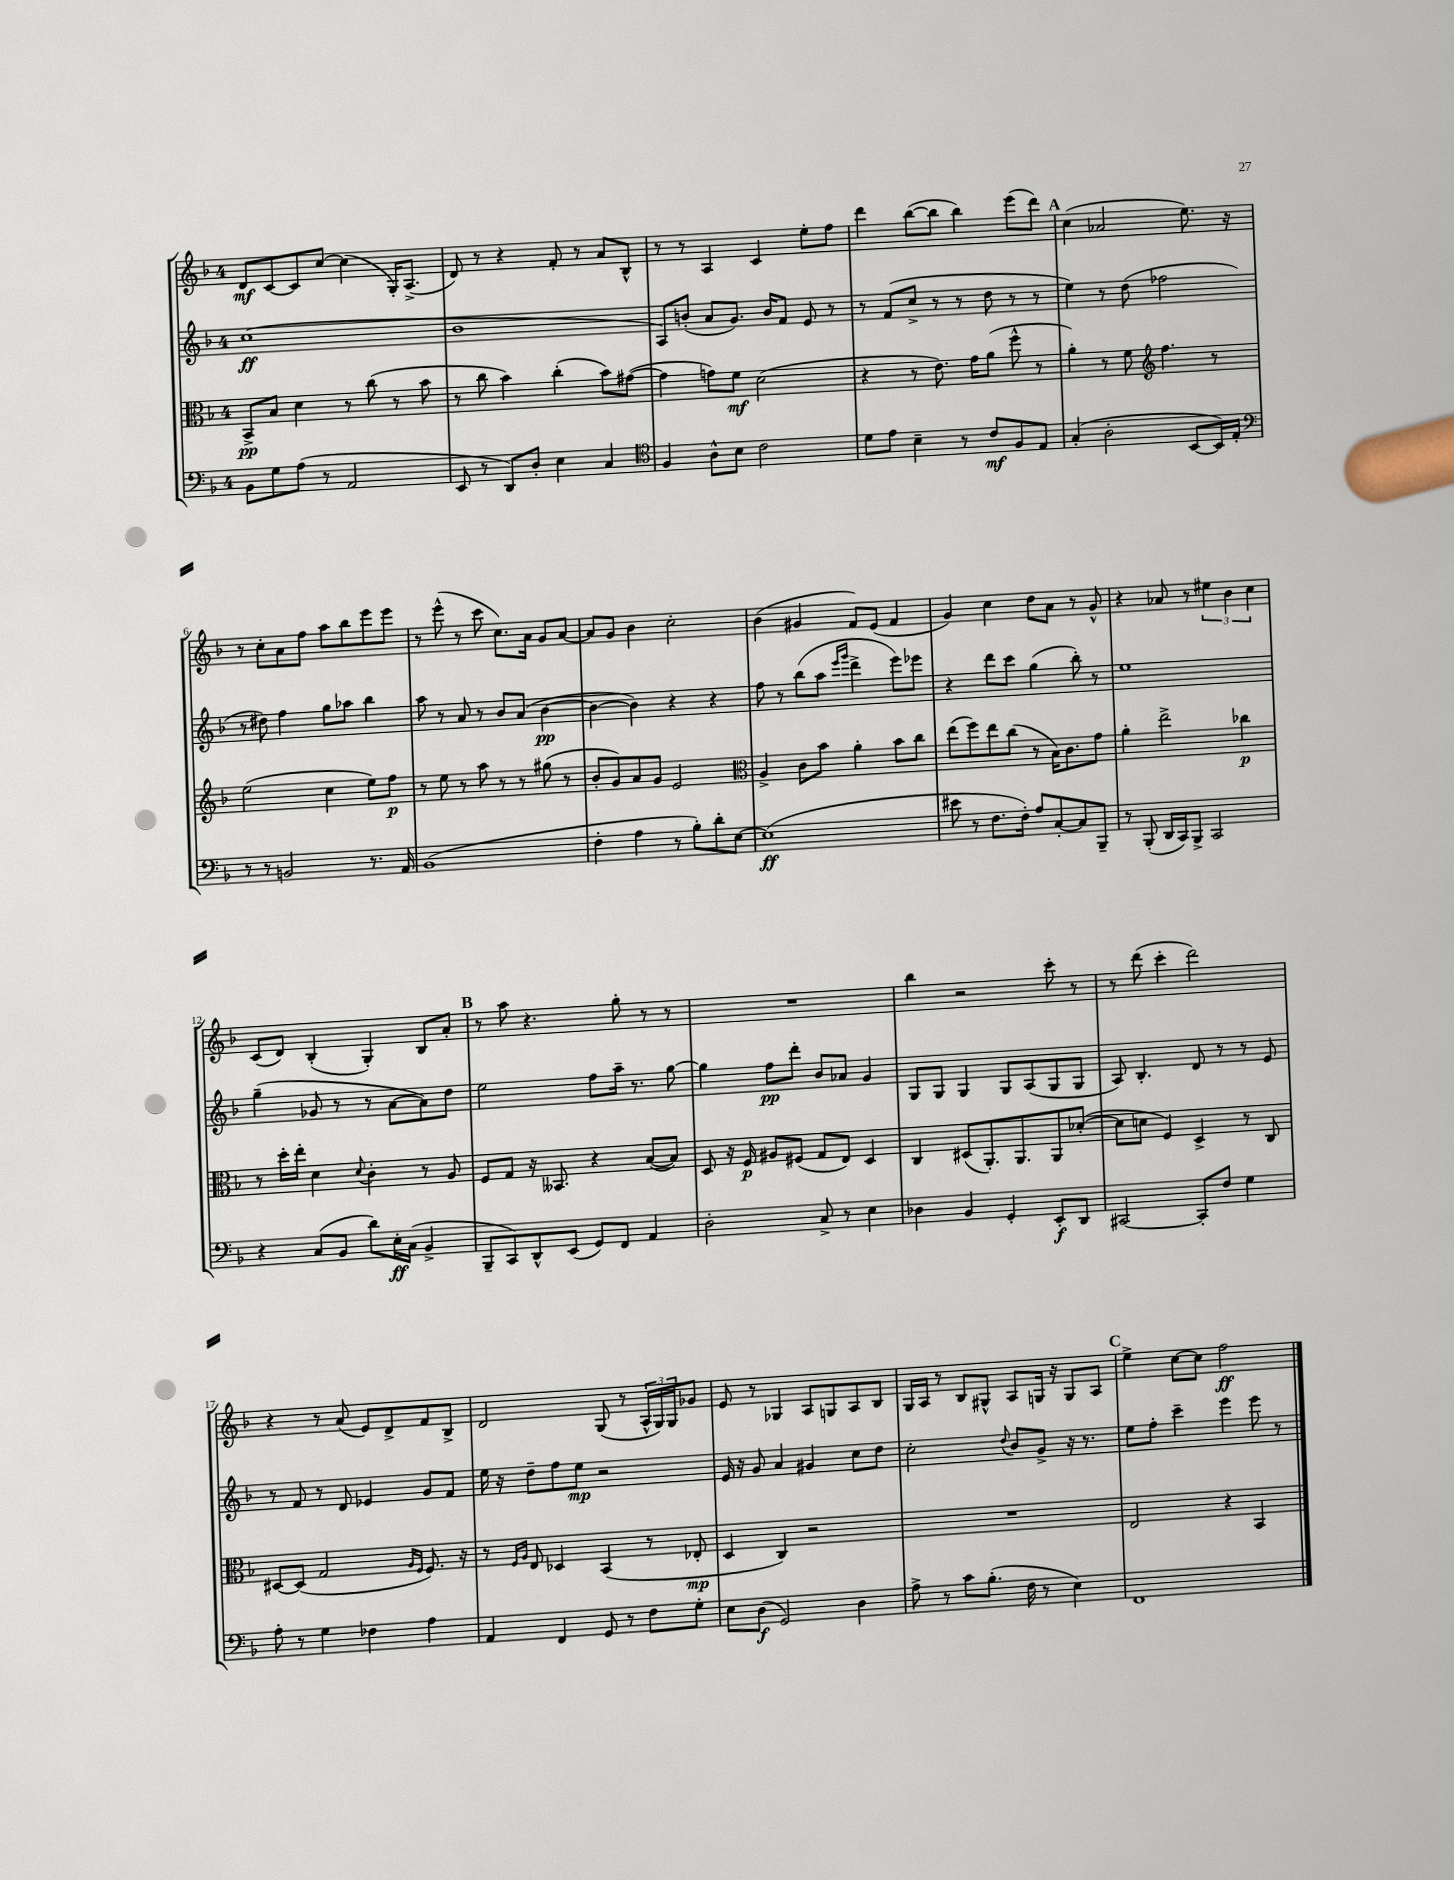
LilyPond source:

<<
\new StaffGroup <<
\new Staff = "s0" {
    \clef treble \key f \major \once \override Staff.TimeSignature.style = #'single-digit \time 4/4
    d'8\mf c'8~ c'8 c''8~ c''4( g16-.) a8.->( |
    d'8) r8 r4 f'8-. r8 a'8 bes8-^ |
    r8 r8 a4 c'4 e''8-. f''8 |
    d'''4 bes''8~( bes''8 bes''4) e'''8( d'''8) |
    \mark \markup { \bold "A" } c''4( aes'2 e''8.) r16 |
    r8 c''8-. a'8 f''8 a''8 bes''8 e'''8 e'''8 |
    r8 e'''8-^( r8 c'''8 c''8.) a'16 g'8 a'8~ |
    a'8 g'8 bes'4 c''2-. |
    bes'4( gis'4 f'8) e'8( f'4 |
    g'4) c''4 d''8 a'8 r8 g'8-^ |
    r4 aes'8 r8 \tuplet 3/2 { eis''4 bes'4 c''4 } |
    c'8( d'8) bes4-.( g4-.) bes8 a'8-. |
    \mark \markup { \bold "B" } r8 a''8 r4. g''8-. r8 r8 |
    R1 |
    bes''4 r2 c'''8-. r8 |
    r8 d'''8( c'''4-. d'''2) |
    r4 r8 a'8( e'8) d'8-> f'8 bes8-> |
    d'2 g8( r8 \tuplet 3/2 { a16-^ g16) g16 } ges'8 |
    e'8 r8 ges4 a8 g8 a8 bes8 |
    g16 a16 r8 bes8 gis8-^ a8 g16 r16 g8 a8 |
    \mark \markup { \bold "C" } e''4-> c''8~ c''8 f''2\ff \bar "|." |
}
\new Staff = "s1" {
    \clef treble \key f \major \once \override Staff.TimeSignature.style = #'single-digit \time 4/4
    c''1\ff( |
    bes'1 |
    a8) b'8-.( a'8 g'8.) b'16 f'8 e'8 r8 |
    r8 f'8( c''8-> r8 r8 d''8 r8 r8 |
    \mark \markup { \bold "A" } e''4) r8 d''8( fes''2 |
    r8 dis''8) f''4 g''8 aes''8 bes''4 |
    a''8 r8 a'8 r8 bes'8 a'8( bes'4~\pp |
    bes'4~ bes'4) r4 r4 |
    f''8 r8 bes''8( a''8 \grace { e'''16 g'''16 } d'''4-> e'''8) ees'''8 |
    r4 d'''8 c'''8 g''4( bes''8-.) r8 |
    e''1 |
    g''4--( ges'8 r8 r8 a'8~ a'8) d''8 |
    \mark \markup { \bold "B" } e''2 f''8 a''16-- r8. g''8~ |
    g''4 f''8\pp d'''8-. bes'8 aes'8 g'4 |
    g8 g8 g4 g8 a8( g8 g8 |
    a8) bes4.-. d'8 r8 r8 e'8 |
    r8 f'8 r8 d'8 ees'4 g'8 f'8 |
    e''16 r16 d''8-- f''8 e''8\mp r2 |
    e'16 r16 g'8 a'4 gis'4 c''8 d''8 |
    c''2-. \appoggiatura { d''8 } bes'8 g'8-> r16 r8. |
    \mark \markup { \bold "C" } e''8 f''8-. c'''4-- e'''4 e'''8 r8 \bar "|." |
}
\new Staff = "s2" {
    \clef alto \key f \major \once \override Staff.TimeSignature.style = #'single-digit \time 4/4
    bes,8->\pp bes8 d'4 r8 c''8( r8 bes'8 |
    r8 c''8 bes'4) c''4-.( bes'8) gis'8~( |
    gis'4 g'8) f'8\mf d'2( |
    r4 r8 e'8.) g'16 a'8( f''8-^ r8 |
    \mark \markup { \bold "A" } a'4-.) r8 f'8 \clef treble f''4. r8 |
    e''2( c''4 e''8) f''8\p |
    r8 e''8 r8 a''8 r8 r8 gis''8( r8 |
    bes'8-. g'8) a'8 g'8 e'2 |
    \clef alto a4-> c'8 bes'8 a'4-. bes'8 c''8 |
    e''8( f''8) e''8 c''8( r8 bes16) c'8. g'8 |
    a'4-. e''2-> ces''4\p |
    r8 d''16-. e''16-. d'4 \appoggiatura { d'8 } c'4-. r8 a8 |
    \mark \markup { \bold "B" } f8 g8 r16 beses,8. r4 bes8~( bes8) |
    d8 r16 f16\p ais8 fis8( g8 e8) d4 |
    c4 dis8( a,8.-.) a,8. a,8 des'8~-.( |
    des'8 d'8 f4) d4-> r8 c8 |
    dis8~ dis8( g2 \grace { a16 f16 } f8.) r16 |
    r8 \grace { f16 a16 } e8 des4 bes,4( r8 ees8-.\mp |
    d4 c4) r2 |
    R1 |
    \mark \markup { \bold "C" } e2 r4 bes,4 \bar "|." |
}
\new Staff = "s3" {
    \clef bass \key f \major \once \override Staff.TimeSignature.style = #'single-digit \time 4/4
    bes,8 g8 a8( r8 a,2 |
    e,8 r8 d,8) d8-. e4 c4 |
    \clef tenor f4 a8-^ bes8 c'2 |
    d'8 e'8 bes4-- r8 c'8\mf f8 e8 |
    \mark \markup { \bold "A" } g4-.( a2-. bes,8~ bes,16) e16-. |
    \clef bass r8 r8 b,2 r8. a,16 |
    bes,1( |
    f4-. a4 r8 bes8-.) d'8-. e8~ |
    e1\ff( |
    eis'8 r8 f8. f16-.) a8 c8~-. c8 bes,,8-- |
    r8 bes,,8-.( d,16 c,16) bes,,8-> c,2 |
    r4 c8( bes,8 d'8) e16-.\ff c16( bes,4-> |
    \mark \markup { \bold "B" } bes,,8-- c,8) d,8-^ e,8( g,8) f,8 a,4 |
    d2-. c8-> r8 e4 |
    des4 bes,4 g,4-. e,8-.\f d,8 |
    cis,2~ cis,8-. f8 g4 |
    a8-. r8 g4 fes4 a4 |
    a,4 f,4 g,8 r8 f8 g8-. |
    e8 d8\f( g,2) d4 |
    a8-> r8 c'8 bes8.-.( f16 r8 e4) |
    \mark \markup { \bold "C" } f,1 \bar "|." |
}
>>
>>
